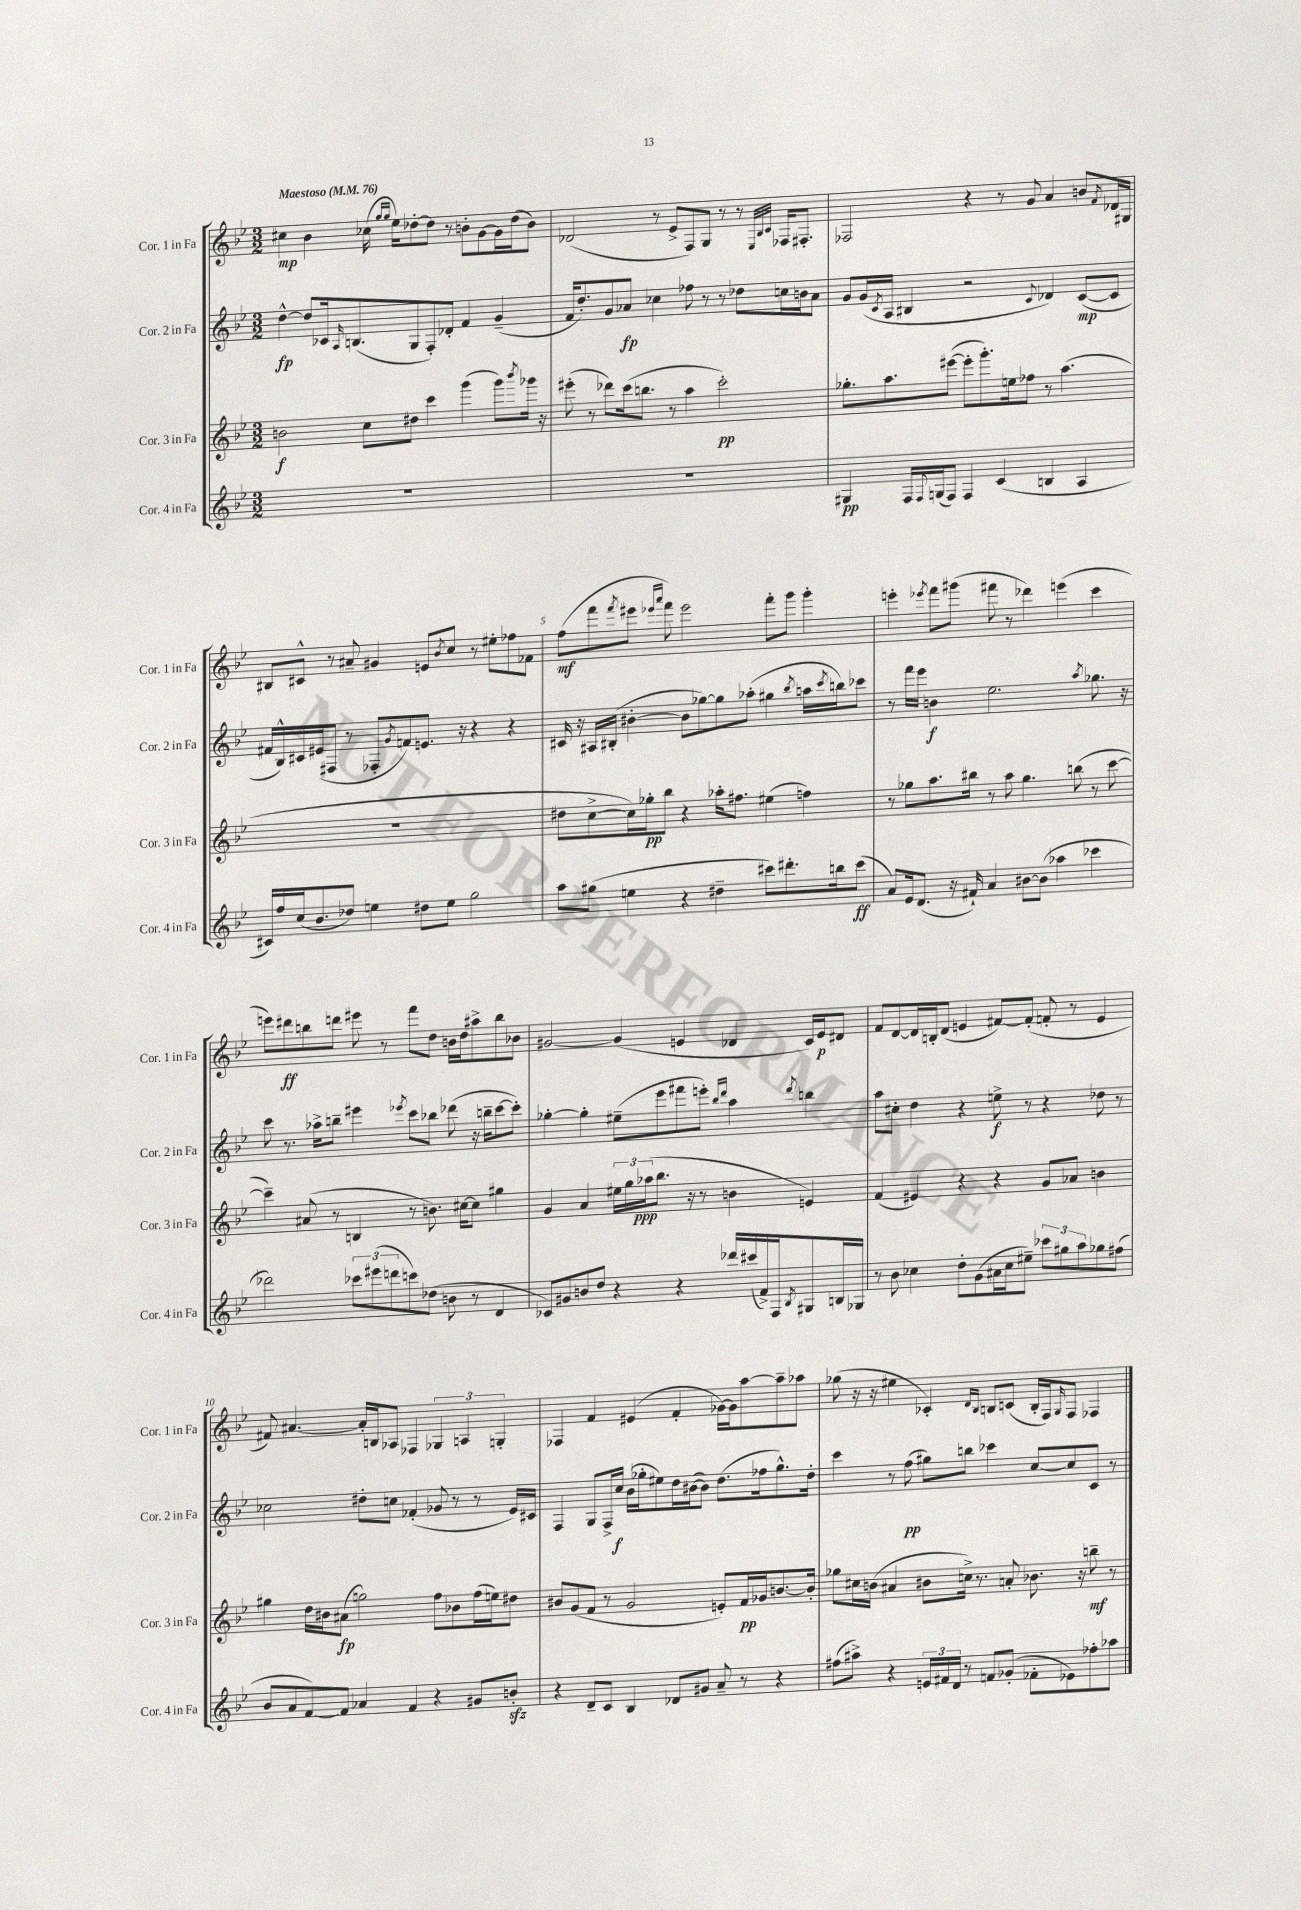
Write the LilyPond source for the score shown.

<<
\new StaffGroup <<
\new Staff = "s0" \with { instrumentName = "Cor. 1 in Fa" shortInstrumentName = "Cor. 1 in Fa" } {
    \clef treble \key bes \major \numericTimeSignature \time 3/2 \tempo "Maestoso" 4 = 76
    cis''4\mp bes'4 ces''16( \grace { g''16 g''16 } ees''16) des''8~-. des''8 r8 b'8-. g'8~ g'16 des''16( b'8) |
    des'2( r8 ees'8-> f8) g8 r8 r8 \grace { ees32 bes32 c'32 } fes16 fis8.-. |
    fes2 r4 r8 g'8 a'4 b'8 \acciaccatura { f'8 } des'16 gis16 |
    bis8 cis'8-^ r8 ais'8-- gis'4 e'8 \acciaccatura { bes'8 } c''8 r8 eis''8-. fes''8 fes'8 |
    f''8\mf( f'''8 \acciaccatura { f'''8 } eis'''8 \grace { ees'''16 a'''16 } f'''8) ees'''2 f'''8-. g'''8 g'''4-. |
    e'''4-. \acciaccatura { ees'''8 } f'''8 gis'''8( fis'''8 r8 des'''4) e'''4( c'''4 |
    e'''8) dis'''8\ff b''8 d'''8 eis'''8 r8 f'''8 d''8 b'16 d''16 ais''8-> b''8 bes'8 |
    gis'2~ gis'4( e'4 des'4 c'16) e'16\p dis'8 |
    f'8 d'8~ d'16 b16-. d'8( e'4 fis'8~) fis'8-.( f'8-. r8 e'4 |
    fis'8) ais'4.~ ais'16-. b16 aes8 fes4 \tuplet 3/2 { ges4 a4 g4-. } |
    fes4 f'4 eis'4( f'4-. ges'16~) ges'16 a''8~ a''8-- aes''8 |
    ges''8( r16 r16 eis''4 ces'4-.) \grace { d'16 bes16 } b8 c'8( b16-. f16) \grace { g16 } f8 fes4 \bar "|." |
}
\new Staff = "s1" \with { instrumentName = "Cor. 2 in Fa" shortInstrumentName = "Cor. 2 in Fa" } {
    \clef treble \key bes \major \numericTimeSignature \time 3/2
    d''4~-^\fp d''8 ces'16 \grace { a16 } b8.( g8 f8-.) des'8-. f'4 g'4--( |
    f'16 d''8.-.) g'8 aes'8\fp ces''4 fes''8 r8 r8 des''8 c''16 b'16 aes'8 |
    g'8 g'16( \acciaccatura { c'8 } a16 bis4 r2 \appoggiatura { c'8 } des'4) c'8~\mp( c'8 |
    fis'16 bes16-^) cis'16 eis'16( fis8 r8 fes8-. \acciaccatura { g'8 } f'8) e'8. r16 r4 r4 |
    cis'16 r16 ais16 bis16-.( bis'4~-. bis'8 ges''8~) ges''8 aes''8-.( gis''4 \acciaccatura { bes''8 } a''16 \acciaccatura { c'''8 } b''16) ces'''8 |
    r8 f'''16 ees'''16 b'4\f ees''2. \acciaccatura { a''8 } ges''8. r16 |
    c'''8 r8. aes''16-> b''8-- eis'''4 \acciaccatura { ees'''8 } c'''8 bes''8 des'''8( r16 b''16-- c'''8~ c'''8-.) |
    ges''4~-. ges''4-. eis''8--( ees'''8 fis'''8 e'''8-.) \grace { bes''16 d'''16 } a''4 \acciaccatura { d'''8 } b''4 |
    a''8 cis''8-. d''4 r4 e''8->\f r8 r4 des''8 r8 |
    ces''2 dis''8-. c''8 fes'4-.( ges'8 r8 r8 ees'16) cis'16 |
    f4 g8 f16-> c''16\f bes'16( ges''16-. eis''8) d''16 bis'16~( bis'8) d''8.( fes''16 ges''8.-^) d''16-. |
    c'''4 r8 f''8\pp( gis''8) b''8 ces'''4 c''8~ c''8 c'8 r8 \bar "|." |
}
\new Staff = "s2" \with { instrumentName = "Cor. 3 in Fa" shortInstrumentName = "Cor. 3 in Fa" } {
    \clef treble \key bes \major \numericTimeSignature \time 3/2
    b'2\f c''8 dis''8 c'''4 g'''4( g'''8) \acciaccatura { bes'''8 } ges'''16 r16 |
    eis'''8-.( r8 des'''8) c'''16( b''8. r8 a''4 c'''2-.\pp) |
    ges''8.-. a''8. eis'''8~( eis'''8-. g'''8.-.) e''16 fes''8 r8 a''4.( |
    R1. |
    dis''8 c''8~-> c''16) ges''16-.\pp bes''8 r4 aes''16-. fis''8. eis''4( f''4) |
    r8 ges''8 a''8. bis''16 r8 a''8 ges''4. b''8( r8 c'''8~ |
    c'''4--) ais'8( r8 b4 r8 b'8.) cis''16~ cis''8 gis''4 |
    g'4 a'4 \tuplet 3/2 { eis''16 g''16 aes''16\ppp( } bes''8. r16 r8 b'4 e'4) |
    f'4( eis'4) r4 r4 g'8 aes'8 b'4 |
    gis''4 d''16 bis'16 ais'8\fp( g''2) f''8 bes'8 f''16( e''16) dis''8 |
    bis'8 g'8( f'8 r8 g'2 e'8-.) f'16\pp ges'16 b'8.~ b'16-. |
    ges''8 cis''16 b'16( ais'4 bis'8 c''16->) r8. a'8-. bes'8. r16 b''8--\mf r8 \bar "|." |
}
\new Staff = "s3" \with { instrumentName = "Cor. 4 in Fa" shortInstrumentName = "Cor. 4 in Fa" } {
    \clef treble \key bes \major \numericTimeSignature \time 3/2
    R1. |
    R1. |
    gis4\pp f16 \appoggiatura { f8 } g16( f8) f4 c'4( b4 a4 |
    cis'16) f''16 c''16( bes'8. des''8) e''4 dis''8 e''8 g''2 |
    a''8 gis''8( e''4 r4 dis''4-- cis'''8) dis'''8.-. b''16 cis'''8\ff( |
    a'8) ees'16 d'8.( r16 fis'16-!) a'4 bis'8~ bis'8( aes''4 ces'''4 |
    des'''2) \tuplet 3/2 { ces'''8 eis'''8( d'''8 } c'''8) des''8( b'8 r8 d'4 |
    ces'8) gis'8 b'8 d''8 r4 r4 des'''16 cis'''16( f'16->) f16 \acciaccatura { bes8 } gis8 b16 ges16 |
    r8 bes'8 ces''4 d''8-. g'8( ais'16 ces''16 eis''8--) \tuplet 3/2 { ces'''8 gis''8 a''8 } ges''8 fis''8( |
    bes'8 a'8 f'8~) f'8 aes'4 f'4 r4 gis'8 b'8-.\sfz |
    r4 d'8-- c'8 bes4 des'8 gis'8 a'8-- r8 r4 |
    fis''8( ais''8->) r4 \tuplet 3/2 { e'16 fis'16 d'16 } r8 f'8 ges'8-.( fes'8-. ees'8) fes''8-. aes''8 \bar "|." |
}
>>
>>
\layout { \context { \Score \override BarNumber.break-visibility = ##(#f #t #t) barNumberVisibility = #(every-nth-bar-number-visible 5) } }
